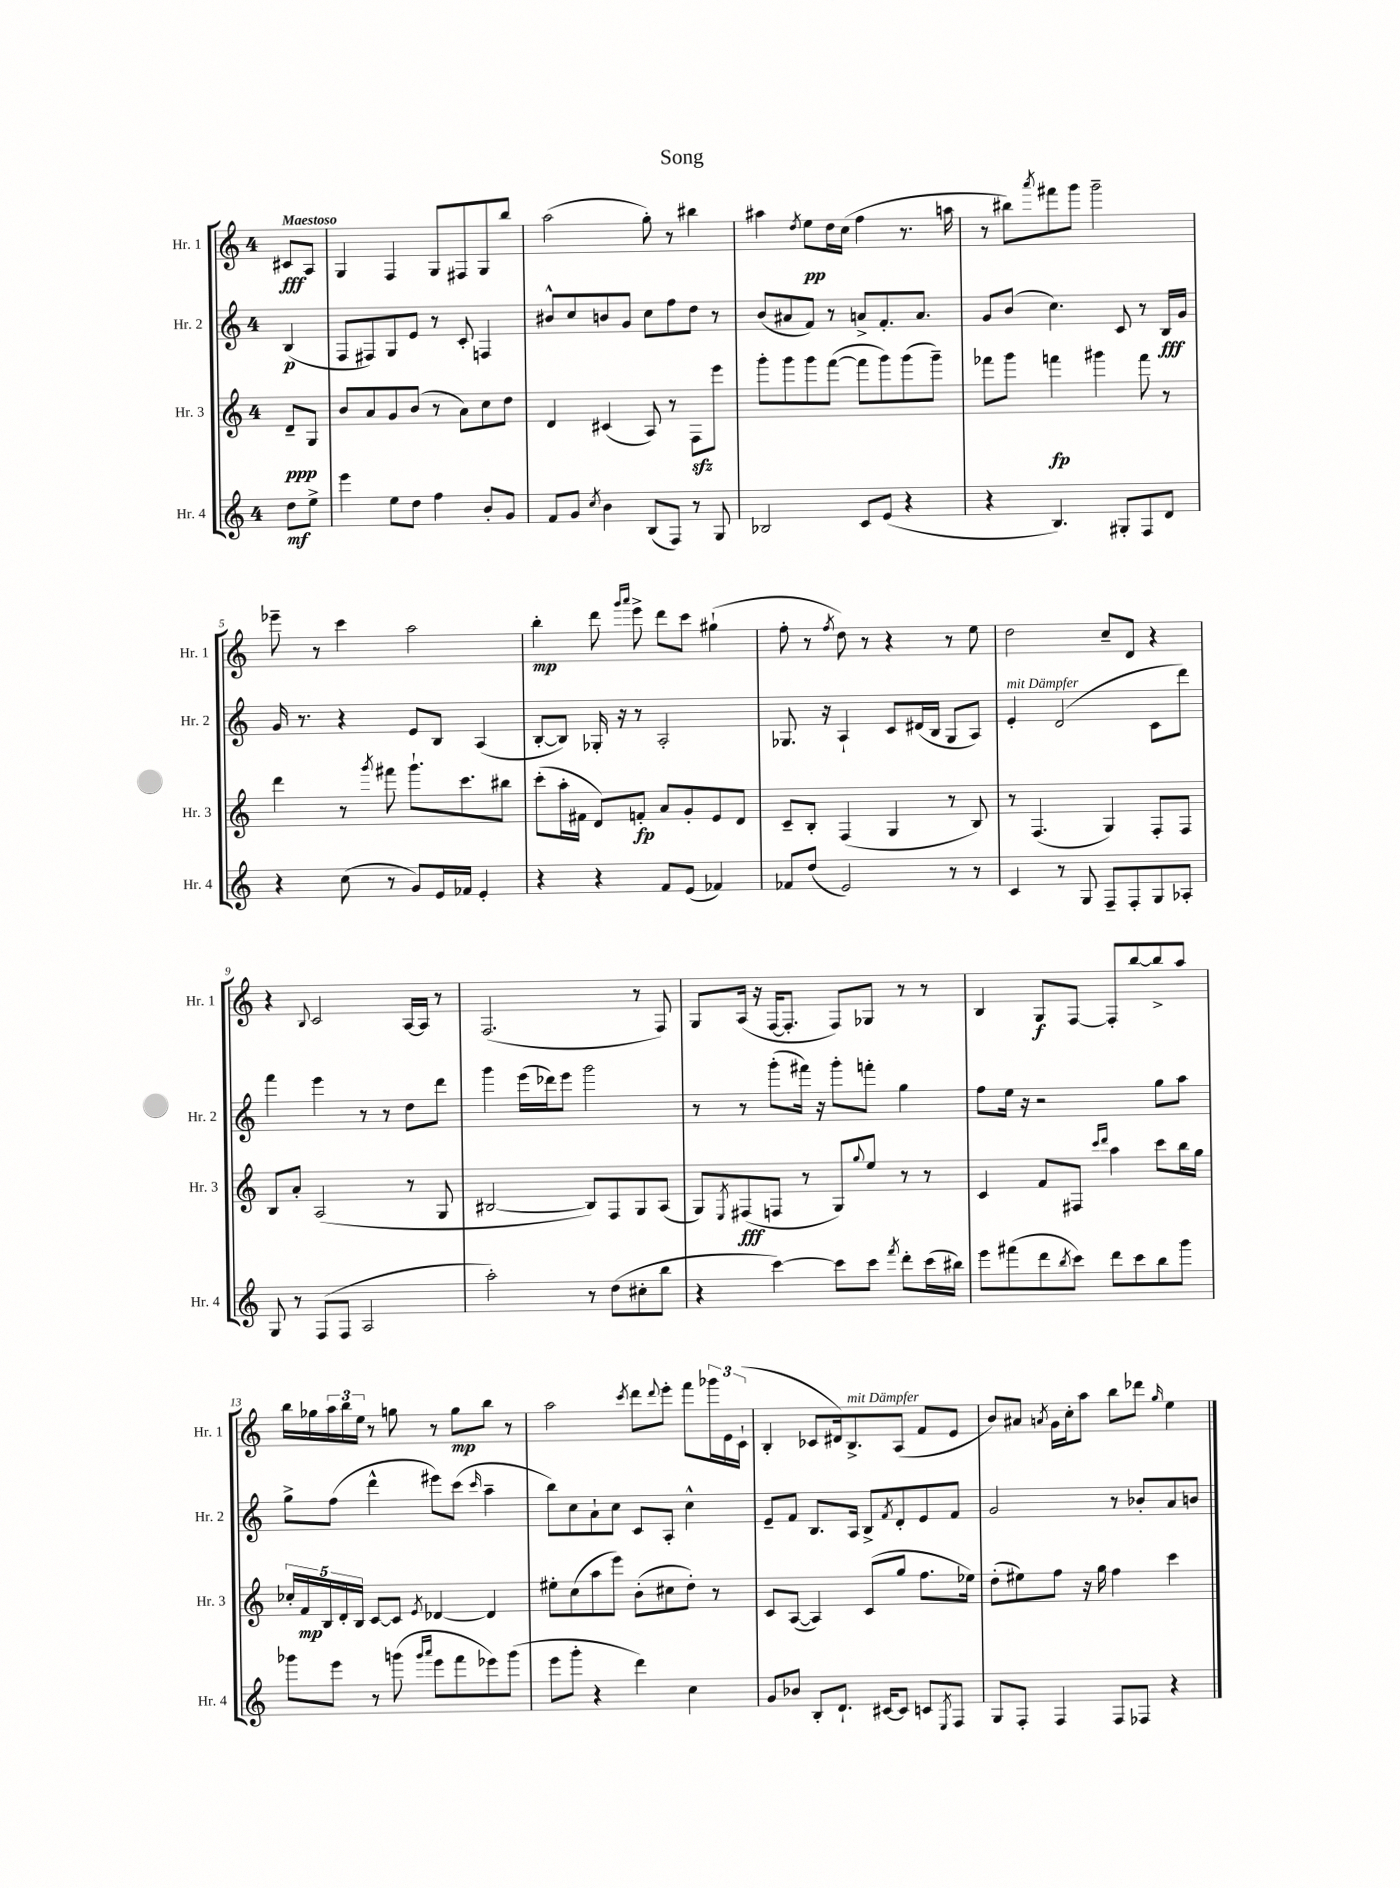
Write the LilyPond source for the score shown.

\header { title = "Song" }
<<
\new StaffGroup <<
\new Staff = "s0" \with { instrumentName = "Hr. 1" shortInstrumentName = "Hr. 1" } {
    \clef treble \key c \major \once \override Staff.TimeSignature.style = #'single-digit \time 4/4 \partial 4 \tempo "Maestoso"
    cis'8\fff a8 |
    g4 f4 g8 fis8 g8 b''8 |
    a''2( g''8-.) r8 bis''4 |
    ais''4 \acciaccatura { d''8 } e''8\pp d''16 c''16( f''4 r8. a''16 |
    r8 bis''8) \acciaccatura { a'''8 } fis'''8 g'''8 g'''2-- |
    ees'''8-- r8 c'''4 a''2 |
    b''4-.\mp d'''8 \grace { g'''16 a'''16 } e'''8-> d'''8 c'''8 gis''4-!( |
    f''8-. r8 \acciaccatura { f''8 } d''8) r8 r4 r8 e''8 |
    d''2 c''8-- d'8 r4 |
    r4 \appoggiatura { b8 } c'2 a16~ a16 r8 |
    f2.( r8 f8) |
    g8 a16( r16 f16~ f8.-. f8) ges8 r8 r8 |
    b4 g8\f f8~ f8-. b''8~ b''8-> a''8 |
    b''16 ges''16 \tuplet 3/2 { a''16 b''16 e''16 } r8 g''8 r8 g''8\mp b''8 r8 |
    a''2 \acciaccatura { c'''8 } d'''8 \appoggiatura { d'''8 } e'''8-. f'''8 \tuplet 3/2 { ges'''16 e'16 c'16-!( } |
    b4-. ces'8 dis'16) b8.->^\markup { \italic "mit Dämpfer" } a8( f'8 e'8 |
    b'8) ais'8 \acciaccatura { a'8 } g'16 c''16-. a''8 b''8 des'''8 \grace { g''16 } e''4 \bar "|." |
}
\new Staff = "s1" \with { instrumentName = "Hr. 2" shortInstrumentName = "Hr. 2" } {
    \clef treble \key c \major \once \override Staff.TimeSignature.style = #'single-digit \time 4/4 \partial 4
    b4\p( |
    f8 fis8) g8 e'8 r8 c'8-. f4 |
    bis'8-^ c''8 b'8 g'8 c''8 f''8 d''8 r8 |
    b'8( ais'8 f'8) r8 a'8-> f'8.-. a'8. |
    g'8 b'8( c''4.) c'8 r8 b16\fff g'16 |
    g'16 r8. r4 e'8 b8 a4( |
    b8~-. b8) ges16-. r16 r8 a2-. |
    ges8. r16 a4-! c'8 dis'16( b16 ges8 a8) |
    e'4-.^\markup { \italic "mit Dämpfer" } d'2( c'8 d'''8) |
    f'''4 e'''4 r8 r8 d''8 d'''8 |
    g'''4 e'''16( des'''16) e'''8 g'''2 |
    r8 r8 g'''8-.( fis'''16) r16 g'''8-. f'''8-. g''4 |
    f''8 e''16 r16 r2 g''8 a''8 |
    g''8-> f''8( d'''4-^ eis'''8) c'''8( \grace { c'''16 } a''4-- |
    b''8) c''8 a'8-! c''8 c'8 a8-. c''4-^ |
    e'8-- f'8 b8. a16 b8-> \acciaccatura { f'8 } d'8-. e'8 f'8 |
    g'2 r8 bes'8-. a'8 b'8 \bar "|." |
}
\new Staff = "s2" \with { instrumentName = "Hr. 3" shortInstrumentName = "Hr. 3" } {
    \clef treble \key c \major \once \override Staff.TimeSignature.style = #'single-digit \time 4/4 \partial 4
    d'8--\ppp g8 |
    b'8 a'8 g'8 b'8( r8 a'8) c''8 d''8 |
    d'4 cis'4( a8) r8 f8\sfz e'''8 |
    g'''8-. g'''8 g'''8 f'''8~( f'''8 g'''8) g'''8( g'''8--) |
    fes'''8 g'''8 f'''4\fp gis'''4 f'''8 r8 |
    d'''4 r8 \acciaccatura { g'''8 } fis'''8 g'''8.-! c'''8. bis''8 |
    c'''8-.( a''16-. fis'16 d'8) f'8-.\fp a'8 g'8-. e'8 d'8 |
    c'8-- b8-. f4( g4 r8 b8) |
    r8 f4.( g4) f8-. f8 |
    b8 a'8-. a2( r8 g8 |
    bis2~ bis8) f8 g8 a8( |
    g8) \acciaccatura { e8 } fis8\fff( f8 r8 g8) \appoggiatura { g''8 } e''8 r8 r8 |
    c'4 f'8 fis8 \grace { c'''16 d'''16 } a''4 c'''8 b''16 g''16 |
    \tuplet 5/4 { ces''16-. f'16\mp b16 d'16-. b16 } c'8~ c'8 \acciaccatura { e'8 } des'4~ des'4 |
    eis''8-. c''8( a''8 e'''8) b'8-.( cis''8 d''8-.) r8 |
    c'8 a8~( a4) c'8( g''8 f''8. ees''16) |
    d''8-.( eis''8) f''8 r16 g''16 f''4 c'''4 \bar "|." |
}
\new Staff = "s3" \with { instrumentName = "Hr. 4" shortInstrumentName = "Hr. 4" } {
    \clef treble \key c \major \once \override Staff.TimeSignature.style = #'single-digit \time 4/4 \partial 4
    d''8\mf e''8-> |
    e'''4 e''8 d''8 f''4 b'8-. g'8 |
    f'8 g'8 \acciaccatura { c''8 } b'4 b8( f8) r8 g8 |
    bes2 c'8 e'8( r4 |
    r4 b4.) gis8-. f8 d'8 |
    r4 c''8( r8 g'8) e'16 fes'16 e'4-. |
    r4 r4 f'8 e'8( fes'4) |
    fes'8 d''8( e'2) r8 r8 |
    c'4 r8 g8 f8-- f8-. g8 aes8-. |
    g8 r8 f8( f8 a2 |
    a''2-.) r8 d''8( cis''8-. b''8 |
    r4 c'''4~) c'''8 c'''8 \acciaccatura { f'''8 } d'''8-. c'''16( bis''16) |
    e'''8 fis'''8( d'''8 \acciaccatura { b''8 } c'''8) d'''8 c'''8 b''8 g'''8 |
    ges'''8 e'''8 r8 g'''8( \grace { g'''16 a'''16 } e'''8 f'''8 ees'''8) g'''8( |
    e'''8 g'''8-. r4 d'''4) c''4 |
    g'8 bes'8 b8-. d'8.-! cis'16~ cis'8 c'8 \acciaccatura { e8 } f8 |
    g8 f8-. f4 f8 fes8 r4 \bar "|." |
}
>>
>>
